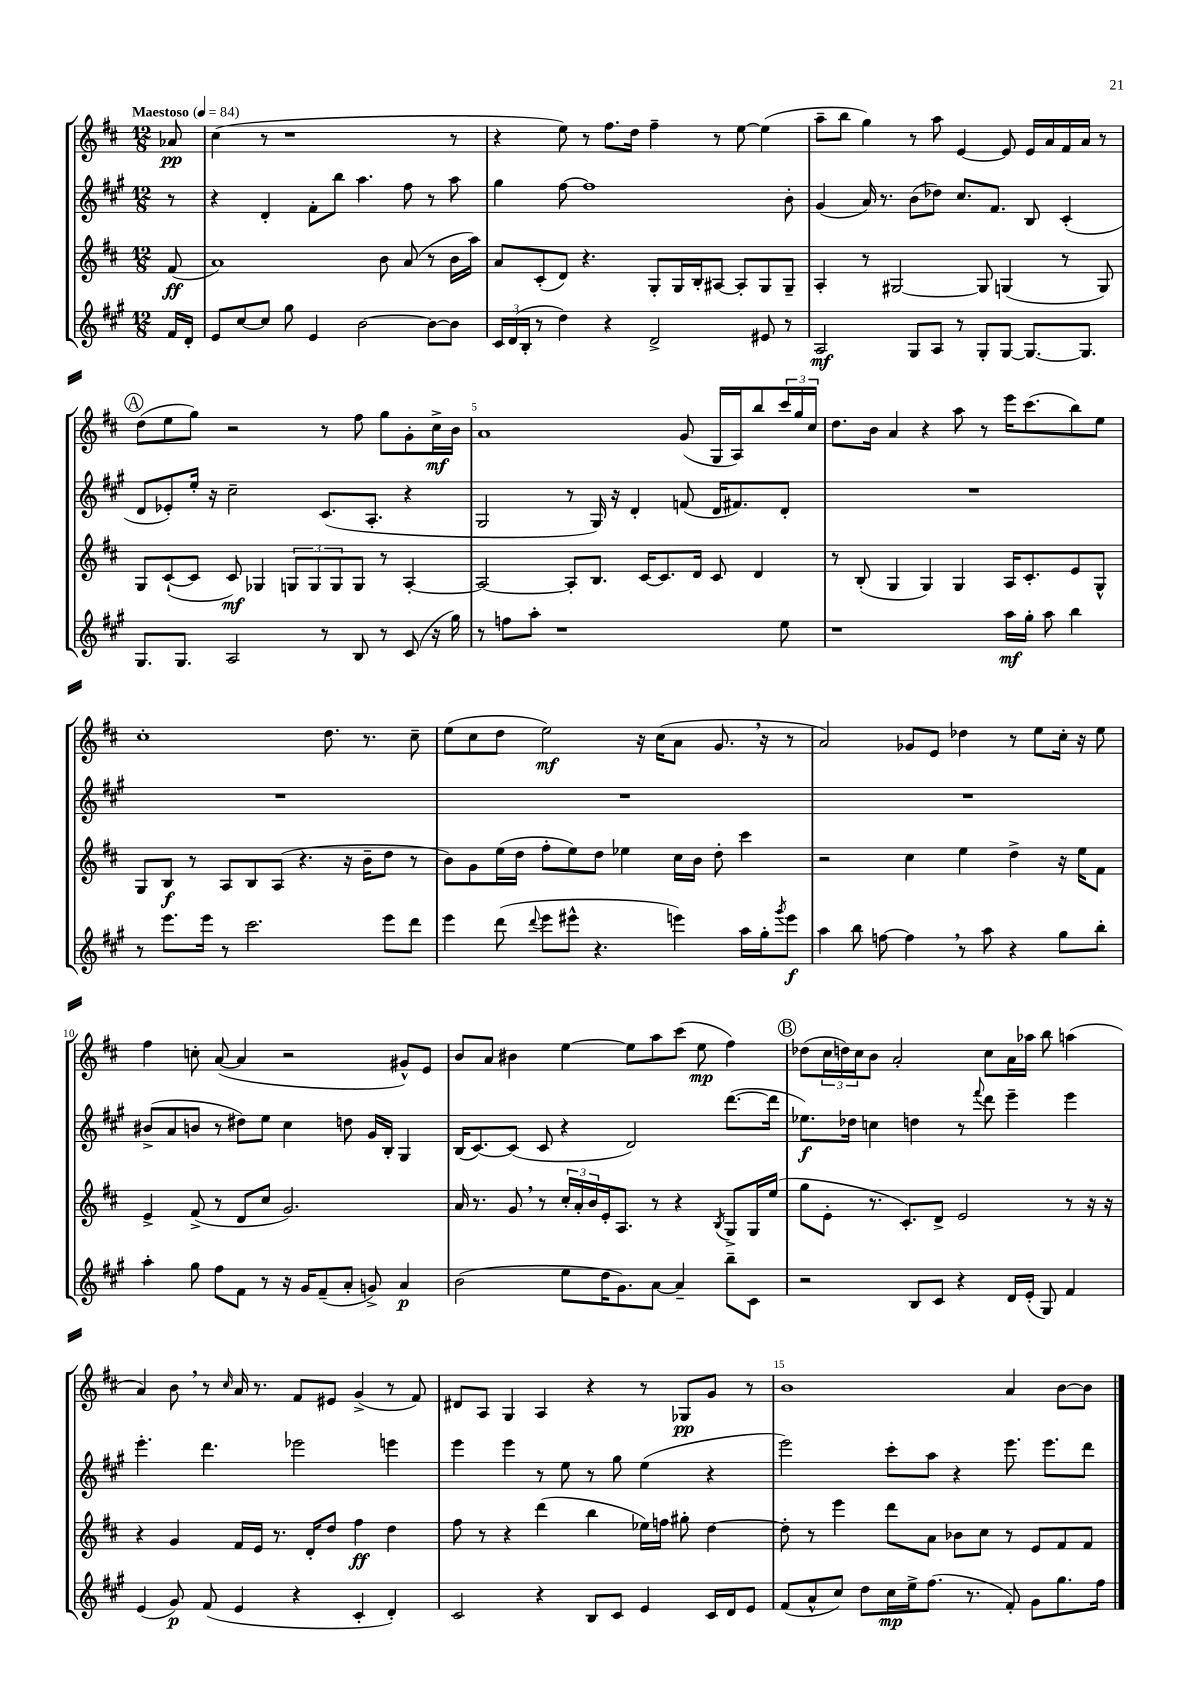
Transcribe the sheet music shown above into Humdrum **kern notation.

**kern	**kern	**kern	**kern
*staff4	*staff3	*staff2	*staff1
*clefG2	*clefG2	*clefG2	*clefG2
*k[f#c#g#]	*k[f#c#]	*k[f#c#g#]	*k[f#c#]
*M12/8	*M12/8	*M12/8	*M12/8
*MM84	*MM84	*MM84	*MM84
16f#/LL	(8f#/	8r	8a-/
16d'/JJ	.	.	.
=	=	=	=
8e/L	1a)	4r	(4cc#\
[8cc#/	.	.	.
8cc#/]J	.	4d'/	8r
8gg#\	.	.	1r
4e/	.	8f#'\L	.
.	.	8bb\J	.
[2b\	.	4.aa\	.
.	8b\	.	.
.	(8a/	8ff#\	.
8b\_L	8r	8r	.
8b\]J	16b\LL	8aa\	8r
.	16aa\JJ)	.	.
=	=	=	=
24c#/LL	8a/L	4gg#\	4r
(24d/	.	.	.
24B'/JJ	.	.	.
8r	(8c#'/	.	.
4dd\)	8d/J)	[8ff#\	8ee\)
.	4.r	1ff#]	8r
4r	.	.	8.ff#\L
.	.	.	16dd\Jk
2d^/	8G'/L	.	4ff#~\
.	16G/L	.	.
.	16B'/J	.	.
.	[8A#/J	.	8r
.	8A#'/]L	.	[8ee\
8e#/	8G/	.	(4ee\]
8r	8G~/J	8b'\	.
=	=	=	=
2A/	4A'/	(4g#/	8aa~\L
.	.	.	8bb\J
.	8r	16a/)	4gg\)
.	.	8.r	.
.	[2G#/	.	.
8G#/L	.	(8b\L	8r
8A/J	.	8dd-\J)	8aa\
8r	.	8.cc#/L	[4e/
8G#'/L	8G#/]	.	.
.	.	8.f#/J	.
[8G#/J	(4G/	.	8e/]
8.G#/_L	.	8B/	16e/LL
.	.	.	16a/
.	8r	(4c#'/	16f#/
8.G#/]J	.	.	16a/JJ
.	8G/)	.	8r
=	=	=	=
8.G#/L	8G/L	8d/L	(8dd\L
.	([8c#`/	8e-'/)	8ee\
8.G#/J	.	.	.
.	8c#/]J	16ee'/Jk	8gg\J)
.	.	16r	.
2A/	8c#/)	2cc#~\	2r
.	4G-/	.	.
.	12G/L	.	.
.	12G/	.	.
8r	.	(8.c#/L	8r
.	12G/	.	.
8B/	8G/J	.	8ff#\
.	.	8.A'/J	.
8r	8r	.	8gg\L
(8c#/	[4A'/	4r	8g'\
16r	.	.	16cc#^\L
16gg#\)	.	.	16b\JJ
=	=	=	=
8r	2A/_	2G#/	1a
8ff\L	.	.	.
8aa'\J	.	.	.
1r	.	.	.
.	8A'/]L	8r	.
.	8.B/J	16G#/)	.
.	.	16r	.
.	.	4d'/	.
.	[16c#/LK	.	.
.	8.c#/]	.	.
.	.	(8f/	(8g/
.	16d/Jk	.	.
.	8c#/	16d/LK	16G/LL
.	.	8.f#/)	16A/J)
.	4d/	.	8bb/
8ee\	.	8d'/J	24ccc#/L
.	.	.	24gg/
.	.	.	24cc#/JJ
=	=	=	=
1r	8r	1.r	8.dd\L
.	(8B'/	.	.
.	.	.	16b\Jk
.	4G/	.	4a/
.	4G/)	.	4r
.	4G/	.	8aa\
.	.	.	8r
16aa\LL	16A/LK	.	16eee\LK
16gg#'\JJ	8.c#'/	.	(8.ccc#\
8aa\	.	.	.
4bb\	8e/	.	8bb\)
.	8G^^/J	.	8ee\J
=	=	=	=
8r	8G/L	1.r	1cc#'
8.eee\L	8B/J	.	.
.	8r	.	.
16eee\Jk	.	.	.
8r	8A/L	.	.
2.ccc#\	8B/	.	.
.	(8A/J	.	.
.	4.r	.	.
.	.	.	8.dd\
.	16r	.	.
.	16b~\LK	.	8.r
8eee\L	8dd\J	.	.
8ddd\J	8r	.	8cc#~\
=	=	=	=
4eee\	8b\L)	1.r	(8ee\L
.	8g\	.	8cc#\
(8ddd\	(16ee\L	.	8dd\J
.	16dd\JJ	.	.
8qqddd/	.	.	.
8eee\L	8ff#'\L	.	2ee\)
8eee#^^\J	8ee\)	.	.
4.r	8dd\J	.	.
.	4ee-\	.	.
.	.	.	16r
.	.	.	(16cc#\LK
4eee\)	16cc#\LL	.	8a\J
.	16b\JJ	.	.
.	8dd'\	.	8.g/
16aa\LL	4ccc#\	.	.
16gg#'\J	.	.	16r
8qggg#/	.	.	.
8eee\J	.	.	8r
=	=	=	=
4aa\	2r	1.r	2a/)
8bb\	.	.	.
[8ff\	.	.	.
4ff\]	4cc#\	.	8g-/L
.	.	.	8e/J
8r	4ee\	.	4dd-\
8aa\	.	.	.
4r	4dd^\	.	8r
.	.	.	8ee\L
8gg#\L	16r	.	16cc#'\Jk
.	16ee\LK	.	16r
8bb'\J	8f#\J	.	8ee\
=	=	=	=
4aa'\	4e^/	(8b#^/L	4ff#\
.	.	8a/	.
8gg#\	(8f#^/	8b/J	8cc'\
8ff#\L	8r	8r	([8a/
8f#\J	8d/L	8dd#\L)	4a/]
8r	8cc#/J	8ee\J	.
16r	2.g/)	4cc#\	2r
16g#/LK	.	.	.
(8f#~/	.	.	.
8a'/J	.	8dd\	.
8g^/)	.	16g#/LL	.
.	.	16B'/JJ	.
4a/	.	4G#/	8g#^^/L)
.	.	.	8e/J
=	=	=	=
(2b\	16a/	(16B/LK	8b/L
.	8.r	[8.c#/)	.
.	.	.	8a/J
.	8g/	(8c#/]J	4b#\
.	8r	8c#/	.
8ee\L	24cc#'/LL	4r	[4ee\
.	24a'/	.	.
.	24b/	.	.
16dd\K	16e'/J	.	.
8.g#\)	8.A/J	.	.
.	.	2d/)	8ee\]L
[8a\J	8r	.	8aa\
4a~/]	4r	.	(8ccc#\J
.	.	.	8ee\
.	8qB/	.	.
8bb~\L	8G^/L	([8.ddd\L	4ff#\)
8c#\J	16G/L	.	.
.	(16ee/JJ	16ddd\]Jk	.
=	=	=	=
2r	8gg\L	8.ee-\L)	(8dd-\L
.	8e'\J	.	24cc#\L
.	.	.	24dd\)
.	.	16dd-\Jk	.
.	.	.	24cc#\J
.	8.r	4cc\	8b\J
.	.	.	2a'/
.	8.c#'/L)	.	.
8B/L	.	4dd\	.
8c#/J	8d^/J	.	.
4r	2e/	8r	.
.	.	8qqfff#/	.
.	.	8ddd\	8cc#\L
16d/LL	.	4eee~\	16a\L
(16e'/JJ	.	.	16aa-\JJ
8G#/)	.	.	8bb\
4f#/	8r	4eee\	(4aa\
.	16r	.	.
.	16r	.	.
=	=	=	=
(4e/	4r	4.eee'\	4a/)
8g#/)	4g/	.	8b\
(8f#/	.	4.ddd\	8r
.	.	.	16qqcc#/
4e/	16f#/LL	.	16a/
.	16e/JJ	.	8.r
.	8.r	.	.
4r	.	2eee-\	8f#/L
.	16d'/LK	.	.
.	8dd/J	.	8e#/J
4c#'/	4ff#\	.	(4g^/
4d'/)	4dd\	4eee\	8r
.	.	.	8f#/)
=	=	=	=
2c#/	8ff#\	4eee\	8d#/L
.	8r	.	8A/J
.	4r	4eee\	4G/
4r	(4ddd\	8r	4A/
.	.	8ee\	.
8B/L	4bb\	8r	4r
8c#/J	.	8gg#\	.
4e/	16ee-\LL)	(4ee\	8r
.	16ff\JJ	.	.
.	8gg#'\	.	8G-/L
16c#/LL	[4dd\	4r	8g/J
16d/J	.	.	.
8e/J	.	.	8r
=	=	=	=
(8f#/L	8dd'\]	2eee\)	1b
8a^^/	8r	.	.
8cc#/J)	4eee\	.	.
8dd\L	.	.	.
16cc#\L	8ddd\L	8ccc#'\L	.
16ee^\J	.	.	.
(8.ff#\J	8a\J	8aa\J	.
.	8b-\L	4r	.
8.r	.	.	.
.	8cc#\J	.	.
8f#'/)	8r	8.eee\	4a/
8g#\L	8e/L	.	.
.	.	8.eee\L	.
8.gg#\	8f#/	.	[8b\L
.	8f#/J	8ddd\J	8b\]J
16ff#\Jk	.	.	.
==	==	==	==
*-	*-	*-	*-
